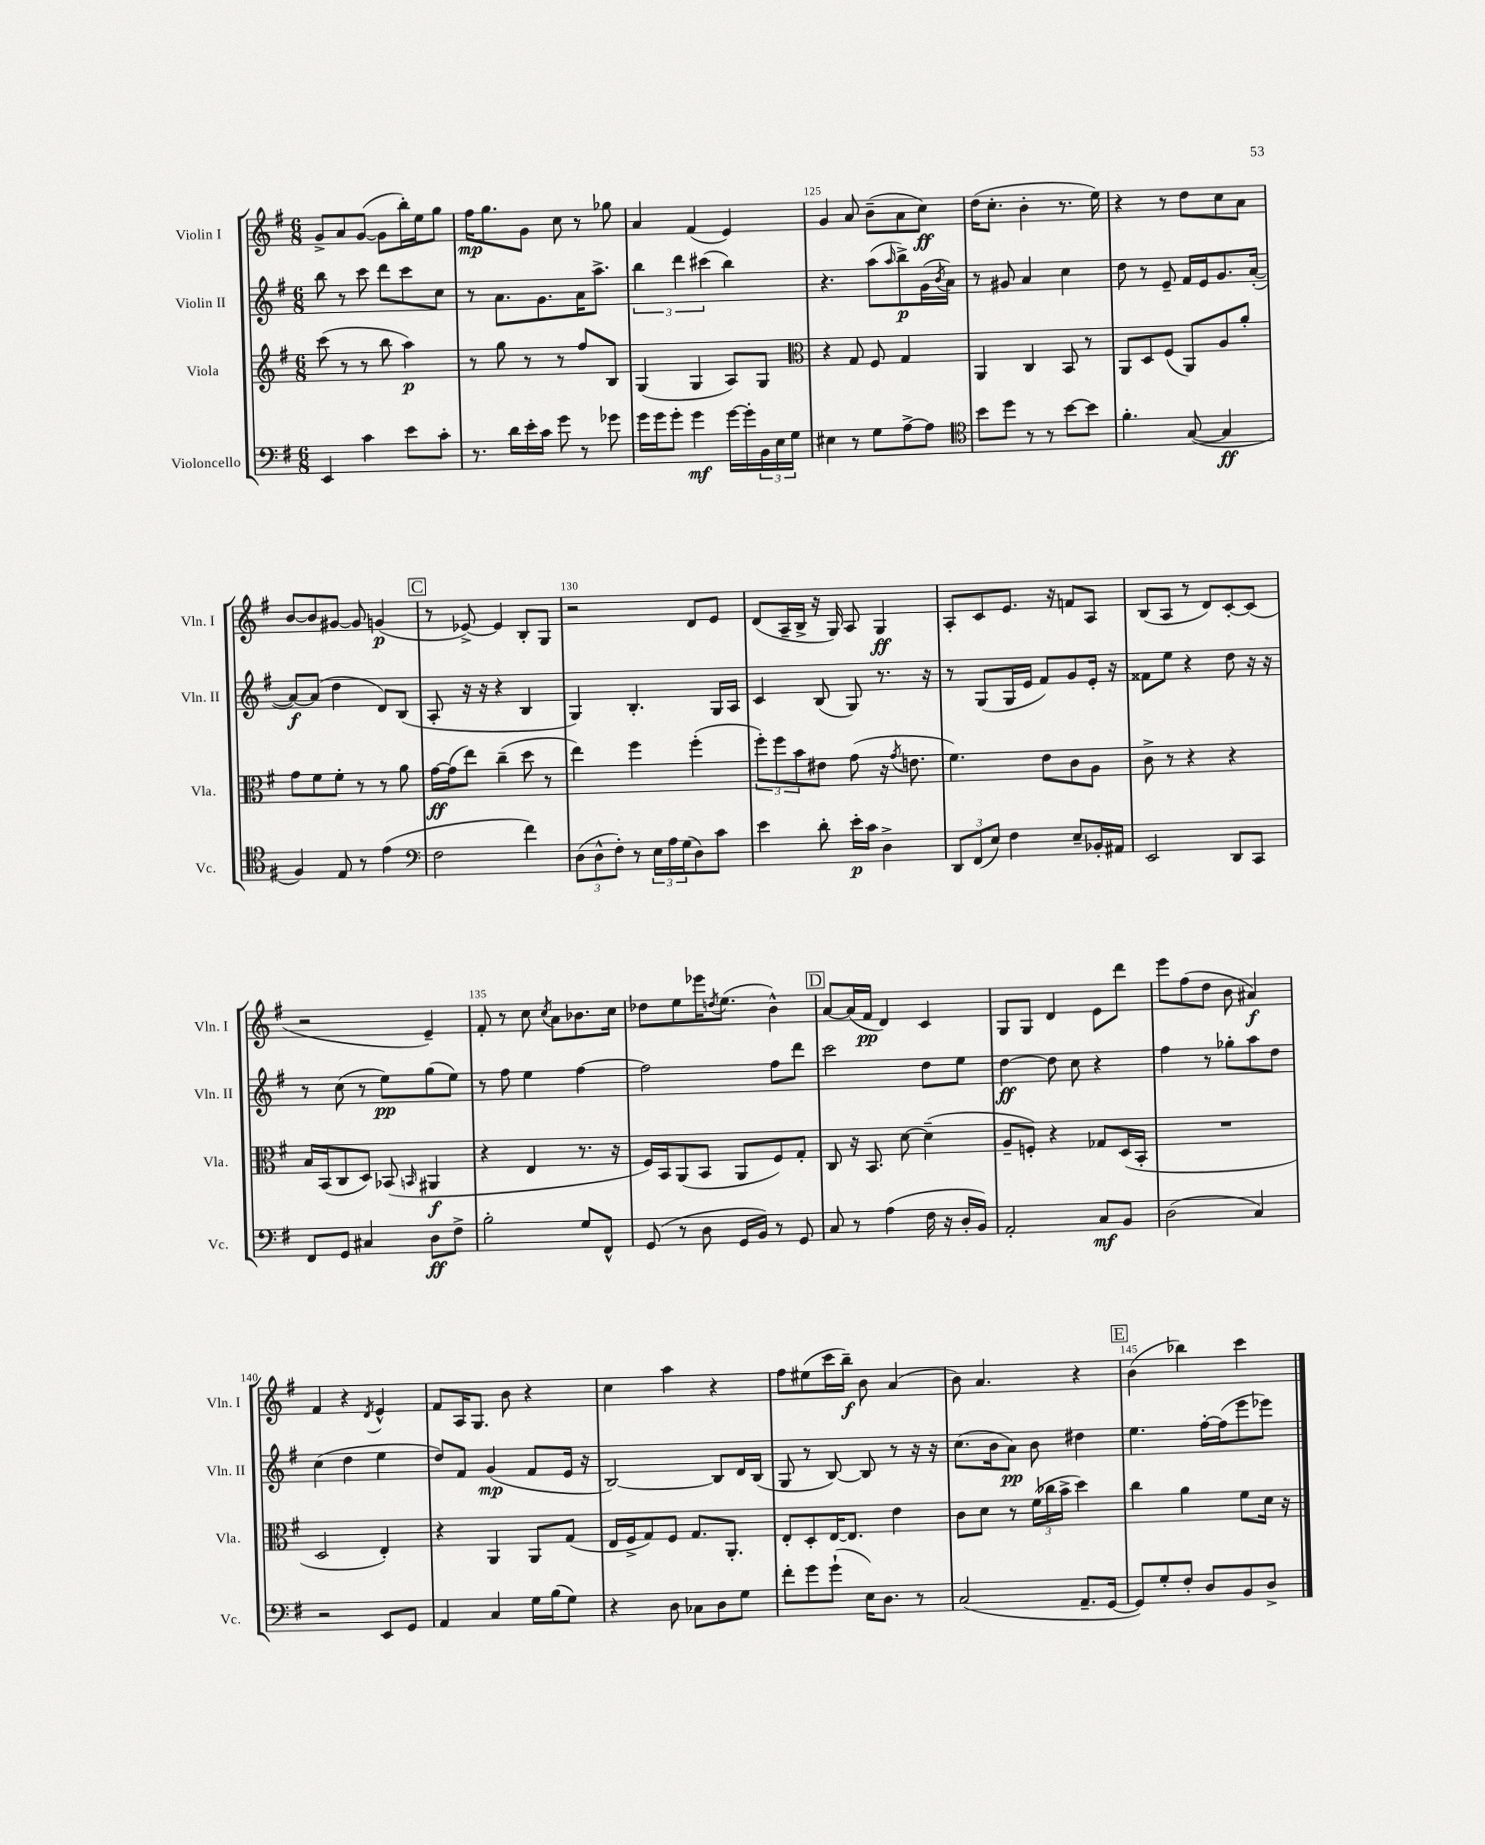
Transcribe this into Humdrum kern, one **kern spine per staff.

**kern	**dynam	**kern	**dynam	**kern	**dynam	**kern	**dynam
*part4	*part4	*part3	*part3	*part2	*part2	*part1	*part1
*staff4	*staff4	*staff3	*staff3	*staff2	*staff2	*staff1	*staff1
*I"Violoncello	*	*I"Viola	*	*I"Violin II	*	*I"Violin I	*
*I'Vc.	*	*I'Vla.	*	*I'Vln. II	*	*I'Vln. I	*
*clefF4	*	*clefG2	*	*clefG2	*	*clefG2	*
*k[f#]	*	*k[f#]	*	*k[f#]	*	*k[f#]	*
*M6/8	*	*M6/8	*	*M6/8	*	*M6/8	*
=122	=122	=122	=122	=122	=122	=122	=122
4EE/	.	(8ccc\	.	8bb\	.	8g^/L	.
.	.	8r	.	8r	.	8a/	.
4c\	.	8r	.	8ccc\	.	([8g/J	.
.	.	8bb\	.	8ddd\L	.	8g\L]	.
8e\L	.	4aa\)	p	8ccc\	.	16bb'\L)	.
.	.	.	.	.	.	16ee\J	.
8c'\J	.	.	.	8cc\J	.	8gg\J	.
=123	=123	=123	=123	=123	=123	=123	=123
8.r	.	8r	.	8r	.	16ff#\KL	mp
.	.	.	.	.	.	8.gg\	.
.	.	8gg\	.	8.a\L	.	.	.
16d\LL	.	.	.	.	.	.	.
16e'\	.	8r	.	.	.	8g\J	.
16c\JJ	.	.	.	8.g\	.	.	.
8g\	.	8r	.	.	.	8cc\	.
8r	.	8ff#/L	.	16a\K	.	8r	.
.	.	.	.	8.aa^\J	.	.	.
8g-X\	.	8B/J	.	.	.	8gg-X\	.
=124	=124	=124	=124	=124	=124	=124	=124
16g\LL	.	(4G/	.	6bb\	.	4a/	.
16g\J	.	.	.	.	.	.	.
8g'\J	.	.	.	.	.	.	.
.	.	.	.	6ddd\	.	.	.
4g\	mf	4G/	.	.	.	(4f#/	.
.	.	.	.	(6ccc#X\	.	.	.
[16g\LL	.	8A/L)	.	4bb\)	.	4e/)	.
16g'\]	.	.	.	.	.	.	.
24BB\	.	8G/J	.	.	.	.	.
24E\	.	.	.	.	.	.	.
24G\JJ	.	.	.	.	.	.	.
=125	=125	=125	=125	=125	=125	=125	=125
*	*	*clefC3	*	*	*	*	*
4E#X\	.	4r	.	4.r	.	4g/	.
8r	.	8G/	.	.	.	8a/	.
8G\L	.	8F#/	.	(8aa\L	.	(8b~\L	.
.	.	.	.	16qqaa/	.	.	.
[8A^\	.	4G/	.	8bb^\)	p	8a\	.
8A\J]	.	.	.	(16g\L	.	8cc\J)	ff
.	.	.	.	8qb/	.	.	.
.	.	.	.	16a\JJ)	.	.	.
=126	=126	=126	=126	=126	=126	=126	=126
*clefC4	*	*	*	*	*	*	*
8b\L	.	4AA/	.	8r	.	(16dd\KL	.
.	.	.	.	.	.	8.cc'\J	.
8dd\J	.	.	.	8g#X/	.	.	.
8r	.	4C/	.	4a/	.	4b'\	.
8r	.	.	.	.	.	.	.
[8b\L	.	8BB/	.	4cc\	.	8.r	.
8b\J]	.	8r	.	.	.	.	.
.	.	.	.	.	.	16ee\)	.
=127	=127	=127	=127	=127	=127	=127	=127
4.f#'\	.	8AA/L	.	8dd\	.	4r	.
.	.	8D/	.	8r	.	.	.
.	.	(8F#/J	.	8e~/	.	8r	.
([8G/	.	8AA/L)	.	16f#/LL	.	8dd\L	.
.	.	.	.	16e/J	.	.	.
4G/]	ff	8A/	.	8.g/	.	8cc\	.
.	.	8a'/J	.	.	.	8a\J	.
.	.	.	.	([16a'/Jk	.	.	.
!!LO:LB:g=z
=128	=128	=128	=128	=128	=128	=128	=128
4F#/)	.	8g\L	.	8a/L_)	f	[8b/L	.
.	.	8f#\	.	(8a/J]	.	8b/]	.
8E/	.	8f#'\J	.	4dd\	.	[8g#X/J	.
8r	.	8r	.	.	.	8g#/]	.
(4e\	.	8r	.	8d/L)	.	(4gn/	p
.	.	8a\	.	(8B/J	.	.	.
!!LO:REH:place=s1:t=C
=129	=129	=129	=129	=129	=129	=129	=129
*clefF4	*	*	*	*	*	*	*
2F#\	.	[16g\LL	ff	8A'/	.	8r	.
.	.	(16g\J]	.	.	.	.	.
.	.	8ee\J)	.	16r	.	[8e-X^/)	.
.	.	.	.	16r	.	.	.
.	.	(4cc~\	.	4r	.	4e-/]	.
4f#\)	.	8dd\	.	4B/	.	8B'/L	.
.	.	8r	.	.	.	8G/J	.
=130	=130	=130	=130	=130	=130	=130	=130
(12D\L	.	4ee\)	.	4G/)	.	2r	.
12D^^\	.	.	.	.	.	.	.
12F#'\J)	.	.	.	.	.	.	.
8r	.	4ff#\	.	4.B'/	.	.	.
24E\LL	.	.	.	.	.	.	.
24A\	.	.	.	.	.	.	.
(24G\J	.	.	.	.	.	.	.
8D\)	.	(4ff#'\	.	.	.	8d/L	.
8c\J	.	.	.	16G/LL	.	8e/J	.
.	.	.	.	16A/JJ	.	.	.
=131	=131	=131	=131	=131	=131	=131	=131
4e\	.	12ff#'\L)	.	4c/	.	(8d/L	.
.	.	12ff#\	.	.	.	.	.
.	.	.	.	.	.	16A~/L	.
.	.	12b\	.	.	.	.	.
.	.	.	.	.	.	16B^/JJ	.
8d'\	.	8e#X\J	.	(8B/	.	16r	.
.	.	.	.	.	.	16G/)	.
16e'\LL	p	(8g\	.	8G/)	.	8A/	.
16c\JJ	.	.	.	.	.	.	.
4D^\	.	16r	.	8.r	.	4G/	ff
.	.	8qg/	.	.	.	.	.
.	.	8.en\	.	.	.	.	.
.	.	.	.	16r	.	.	.
=132	=132	=132	=132	=132	=132	=132	=132
12DD/L	.	4.f#\)	.	8r	.	8A'/L	.
(12FF#/	.	.	.	.	.	.	.
.	.	.	.	(8G/L	.	8c/	.
12E/J)	.	.	.	.	.	.	.
4F#\	.	.	.	16G/L	.	8.e/J	.
.	.	.	.	16e/JJ	.	.	.
.	.	8e\L	.	8f#/L)	.	.	.
.	.	.	.	.	.	16r	.
8E~/L	.	8c\	.	8g/	.	8fn/L	.
16BB-X'/L	.	8A\J	.	16e'/Jk	.	8A/J	.
16AA#X/JJ	.	.	.	16r	.	.	.
=133	=133	=133	=133	=133	=133	=133	=133
2EE/	.	8c^\	.	8f##X\L	.	(8B/L	.
.	.	8r	.	8ee\J	.	8A/J	.
.	.	4r	.	4r	.	8r	.
.	.	.	.	.	.	8d/L)	.
8DD/L	.	4r	.	8dd\	.	[8c'/	.
8CC/J	.	.	.	16r	.	(8c/J]	.
.	.	.	.	16r	.	.	.
!!LO:LB:g=z
=134	=134	=134	=134	=134	=134	=134	=134
8FF#/L	.	16B/LL	.	8r	.	2r	.
.	.	(16BB/J	.	.	.	.	.
8GG/J	.	8C/	.	(8cc\	.	.	.
4C#X/	.	8D/J)	.	8r	.	.	.
.	.	(8BB-X/	.	8ee\L)	pp	.	.
.	.	16qqBBn/	.	.	.	.	.
8D\L	ff	4AA#X/	f	(8gg\	.	4e~/)	.
8F#^\J	.	.	.	8ee\J)	.	.	.
=135	=135	=135	=135	=135	=135	=135	=135
2B'\	.	4r	.	8r	.	8f#'/	.
.	.	.	.	8ff#\	.	8r	.
.	.	4E/	.	4ee\	.	8cc\	.
.	.	.	.	.	.	8qcc/	.
.	.	.	.	.	.	8a\L	.
8G/L	.	8.r	.	[4ff#\	.	8.b-X\	.
8FF#^^/J	.	.	.	.	.	.	.
.	.	16r	.	.	.	16cc\Jk	.
=136	=136	=136	=136	=136	=136	=136	=136
(8GG/	.	16F#/LL)	.	2ff#\]	.	8dd-X\L	.
.	.	16BB/J	.	.	.	.	.
8r	.	(8AA/	.	.	.	8ee\	.
8D\	.	8BB/J	.	.	.	16eee-X\K	.
.	.	.	.	.	.	8qddn/	.
.	.	.	.	.	.	(8.ee\J	.
16GG/LL	.	8AA/L	.	.	.	.	.
16BB/JJ)	.	.	.	.	.	.	.
8r	.	8F#/)	.	8ff#\L	.	4b^^\)	.
8GG/	.	8G'/J	.	8ddd\J	.	.	.
!!LO:REH:place=s1:t=D
=137	=137	=137	=137	=137	=137	=137	=137
8C/	.	8C/	.	2ccc\	.	[8a/L	.
8r	.	16r	.	.	.	(16a/L]	.
.	.	8.BB/	.	.	.	16f#/JJ	pp
(4A\	.	.	.	.	.	4d/)	.
.	.	[8d\	.	.	.	.	.
16F#\	.	(4d~\]	.	8dd\L	.	4c/	.
16r	.	.	.	.	.	.	.
16D'/LL	.	.	.	8ee\J	.	.	.
16BB/JJ)	.	.	.	.	.	.	.
=138	=138	=138	=138	=138	=138	=138	=138
2AA'/	.	8A~/L	.	[4dd\	ff	8G/L	.
.	.	8Fn'/J)	.	.	.	8G/J	.
.	.	4r	.	8dd\]	.	4d/	.
.	.	.	.	8cc\	.	.	.
8C/L	mf	8G-X/L	.	4r	.	8e\L	.
8BB/J	.	(16D/L	.	.	.	8ddd\J	.
.	.	16BB'/JJ	.	.	.	.	.
=139	=139	=139	=139	=139	=139	=139	=139
(2D\	.	2.r	.	4ff#\	.	8eee\L	.
.	.	.	.	.	.	(8ff#\	.
.	.	.	.	8r	.	8dd\J	.
.	.	.	.	8gg-X'\L	.	8b\	.
4C/)	.	.	.	8aa\	.	4a#X/)	f
.	.	.	.	8dd\J	.	.	.
!!LO:LB:g=z
=140	=140	=140	=140	=140	=140	=140	=140
2r	.	2D/	.	(4cc\	.	4f#/	.
.	.	.	.	4dd\	.	4r	.
.	.	.	.	.	.	8qd/	.
8EE/L	.	4E'/)	.	4ee\	.	4e^^/	.
8GG/J	.	.	.	.	.	.	.
=141	=141	=141	=141	=141	=141	=141	=141
4AA/	.	4r	.	8dd/L)	.	8f#/L	.
.	.	.	.	8f#/J	.	16A/K	.
.	.	.	.	.	.	8.G/J	.
4C/	.	4AA/	.	(4g/	mp	.	.
.	.	.	.	.	.	8b\	.
16G\LL	.	8AA/L	.	8f#/L	.	4r	.
(16B\J	.	.	.	.	.	.	.
8G\J)	.	(8G/J	.	16e/Jk	.	.	.
.	.	.	.	16r	.	.	.
=142	=142	=142	=142	=142	=142	=142	=142
4r	.	16E/LL	.	[2B/)	.	4cc\	.
.	.	16F#^/J	.	.	.	.	.
.	.	8G/)	.	.	.	.	.
8D\	.	8F#/J	.	.	.	4aa\	.
8C-X\L	.	8.G/L	.	.	.	.	.
8D\	.	.	.	8B/L]	.	4r	.
.	.	8.AA'/J	.	.	.	.	.
8G\J	.	.	.	16d/L	.	.	.
.	.	.	.	(16B/JJ	.	.	.
=143	=143	=143	=143	=143	=143	=143	=143
8f#'\L	.	8E'/L	.	8G/	.	8ff#\L	.
8g\	.	8D'/	.	8r	.	(8ee#X\	.
(8g`\J	.	[16E/K	.	[8B/)	.	16ccc\L	.
.	.	8.E/J]	.	.	.	16bb~\JJ)	f
16E\KL)	.	.	.	8B/]	.	8b\	.
8.D\J	.	.	.	.	.	.	.
.	.	4e\	.	8r	.	(4a/	.
8r	.	.	.	16r	.	.	.
.	.	.	.	16r	.	.	.
=144	=144	=144	=144	=144	=144	=144	=144
(2C/	.	8c\L	.	(8.cc\L	.	8b\)	.
.	.	8d\J	.	.	.	4.a/	.
.	.	.	.	16b\k	.	.	.
.	.	8r	.	8a\J)	pp	.	.
.	.	(24f#\LL	.	8b\	.	.	.
.	.	24cc-X\	.	.	.	.	.
.	.	24b^\JJ	.	.	.	.	.
8.AA~/L	.	4dd\)	.	4dd#X\	.	4r	.
[16GG/Jk	.	.	.	.	.	.	.
!!LO:REH:place=s1:t=E
=145	=145	=145	=145	=145	=145	=145	=145
8GG/L])	.	4cc\	.	4.ee\	.	(4b\	.
8G'/	.	.	.	.	.	.	.
8F#'/J	.	4a\	.	.	.	4bb-X\)	.
8D/L	.	.	.	[16ff#'\LL	.	.	.
.	.	.	.	(16ff#\J]	.	.	.
8BB/	.	8f#\L	.	8eee\	.	4ccc\	.
8D^/J	.	16d\Jk	.	8eee-X\J)	.	.	.
.	.	16r	.	.	.	.	.
==	==	==	==	==	==	==	==
*-	*-	*-	*-	*-	*-	*-	*-
